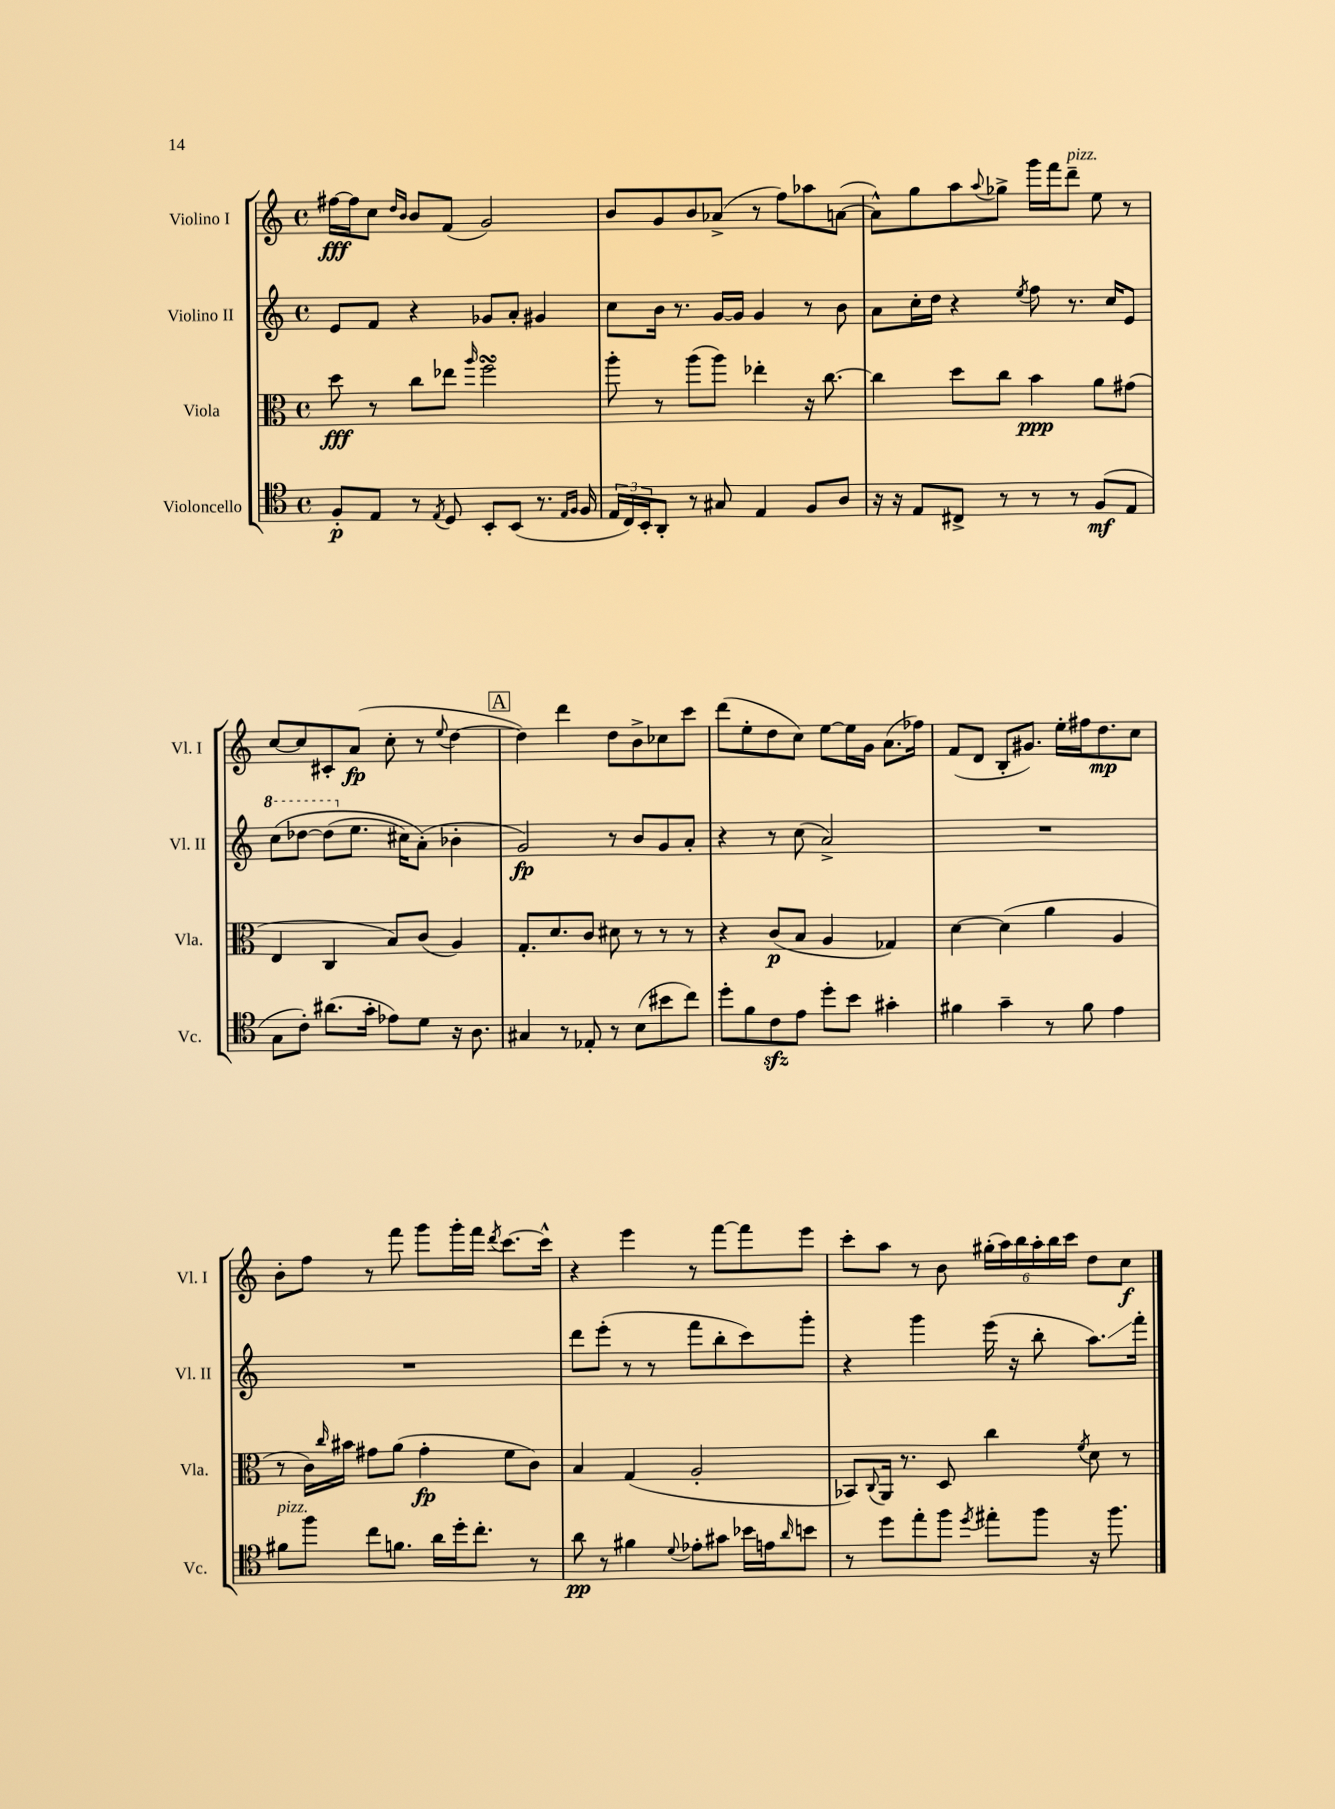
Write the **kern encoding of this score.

**kern	**kern	**kern	**kern
*staff4	*staff3	*staff2	*staff1
*clefC4	*clefC3	*clefG2	*clefG2
*k[]	*k[]	*k[]	*k[]
*M4/4	*M4/4	*M4/4	*M4/4
*met(c)	*met(c)	*met(c)	*met(c)
8F'/L	8dd\	8e/L	[16ff#\LL
.	.	.	16ff#\]J
8E/J	8r	8f/J	8cc\J
.	.	.	16qqdd/LL
.	.	.	16qqb/JJ
8r	8cc\L	4r	8b/L
8qE/	.	.	.
8D/	8ee-\J	.	(8f/J
.	16qqaa/	.	.
8BB'/L	2ff\	8g-/L	2g/)
(8BB/J	.	8a'/J	.
8.r	.	4g#/	.
16qqE/LL	.	.	.
16qqF/JJ	.	.	.
16F/	.	.	.
=	=	=	=
24E/LL	8aa'\	8cc\L	8b/L
24C/)	.	.	.
24BB'/J	.	.	.
8AA'/J	8r	16b\Jk	8g/
.	.	8.r	.
8r	(8aa\L	.	8b/
8G#/	8aa\J)	[16g/LL	(8a-^/J
.	.	16g/]JJ	.
4E/	4ee-'\	4g/	8r
.	.	.	8ff\L)
8F/L	16r	8r	8aa-\
.	[8.cc\	.	.
8A/J	.	8b\	([8a\J
=	=	=	=
16r	4cc\]	8a\L	8a^^\]L)
16r	.	.	.
8E/L	.	16cc'\L	8gg\
.	.	16dd\JJ	.
8C#^/J	8dd\L	4r	8aa\
.	.	.	8qqaa/
8r	8cc\J	.	8gg-^\J
.	.	8qee/	.
8r	4b\	8ff\	16ggg\LL
.	.	.	16fff\J
8r	.	8.r	8ddd~\J
(8F/L	8a\L	.	8ee\
.	.	16cc/LK	.
8E/J	(8g#\J	8e/J	8r
=	=	=	=
8G\L	4E/	&(8ccc\L	[8cc/L
8c'\J)	.	[8ddd-\J	8cc/]
(8.a#\L	4C/	(8ddd-\]L	8c#'/
.	.	8.ee\J	(8a/J
16g'\Jk	.	.	.
8e-\L)	8B/L)	.	8cc'\
.	.	16cc#\LK)	.
8d\J	(8c/J	(8a'\J&)	8r
.	.	.	8qqee/
16r	4A/)	4b-'\	[4dd\
8.A\	.	.	.
=	=	=	=
4G#/	8.G'/L	2g/)	4dd\])
.	8.d/	.	.
8r	.	.	4ddd\
8E-'/	8c/J	.	.
8r	8d#\	8r	8dd\L
(8B\L	8r	8b/L	8b^\
8b#\	8r	8g/	8cc-\
8cc\J)	8r	8a'/J	8ccc\J
=	=	=	=
8dd'\L	4r	4r	(8ddd\L
8f\	.	.	8ee'\
8c\	(8c/L	8r	8dd\
8e\J	8B/J	(8cc\	8cc\J)
8dd'\L	4A/	2a^/)	[8ee\L
8b\J	.	.	16ee\]L
.	.	.	16g\JJ
4g#'\	4G-/)	.	(8.a\L
.	.	.	16ff-\Jk)
=	=	=	=
4f#\	[4d\	1r	(8f/L
.	.	.	8d/J
4g~\	(4d\]	.	8B'/L
.	.	.	8.g#/J)
8r	4a\	.	.
.	.	.	16ee'\LL
8f#\	.	.	16ff#\J
.	.	.	8.dd\
4e\	4A/	.	.
.	.	.	8cc\J
=	=	=	=
8f#\L	8r	1r	8b'\L
8ff\J	16c\LL)	.	8ff\J
.	16qqcc/	.	.
.	16b#\JJ	.	.
8cc\L	8g#\L	.	8r
8.f\J	(8a\J	.	8fff\
.	4g#'\	.	8ggg\L
16a\LL	.	.	.
16dd'\J	.	.	16ggg'\L
8.cc'\J	.	.	16fff\JJ
.	.	.	8qddd/
.	8f\L	.	[8.ccc\L
8r	8c\J)	.	.
.	.	.	16ccc^^\]Jk
=	=	=	=
8a\	4B/	8ddd\L	4r
8r	.	(8eee'\J	.
4f#\	(4G/	8r	4eee\
.	.	8r	.
8qqd/	.	.	.
8e-'\L	2A'/	8fff\L	8r
8g#\J	.	8bb'\	[8fff\L
16b-\LL	.	8ccc\)	8fff\]
16e\J	.	.	.
16qqa/	.	.	.
8b\J	.	8ggg'\J	8eee\J
=	=	=	=
8r	8BB-/L)	4r	8ccc'\L
.	8qqC/	.	.
8dd\L	16AA/Jk	.	8aa\J
.	8.r	.	.
8ee'\	.	4ggg\	8r
8ff\J	8D/	.	8b\
8qdd/	.	.	.
8ee#'\L	4cc\	(16eee\	(24gg#'\LL
.	.	.	24aa\)
.	.	16r	.
.	.	.	24bb\
8ff\J	.	8bb'\	24aa'\
.	.	.	24bb\
.	.	.	24ccc\JJ
.	8qf/	.	.
16r	8d\	8.aa\L)	8dd\L
8.ff\	.	.	.
.	8r	.	8cc\J
.	.	16fff'\Jk	.
==	==	==	==
*-	*-	*-	*-
